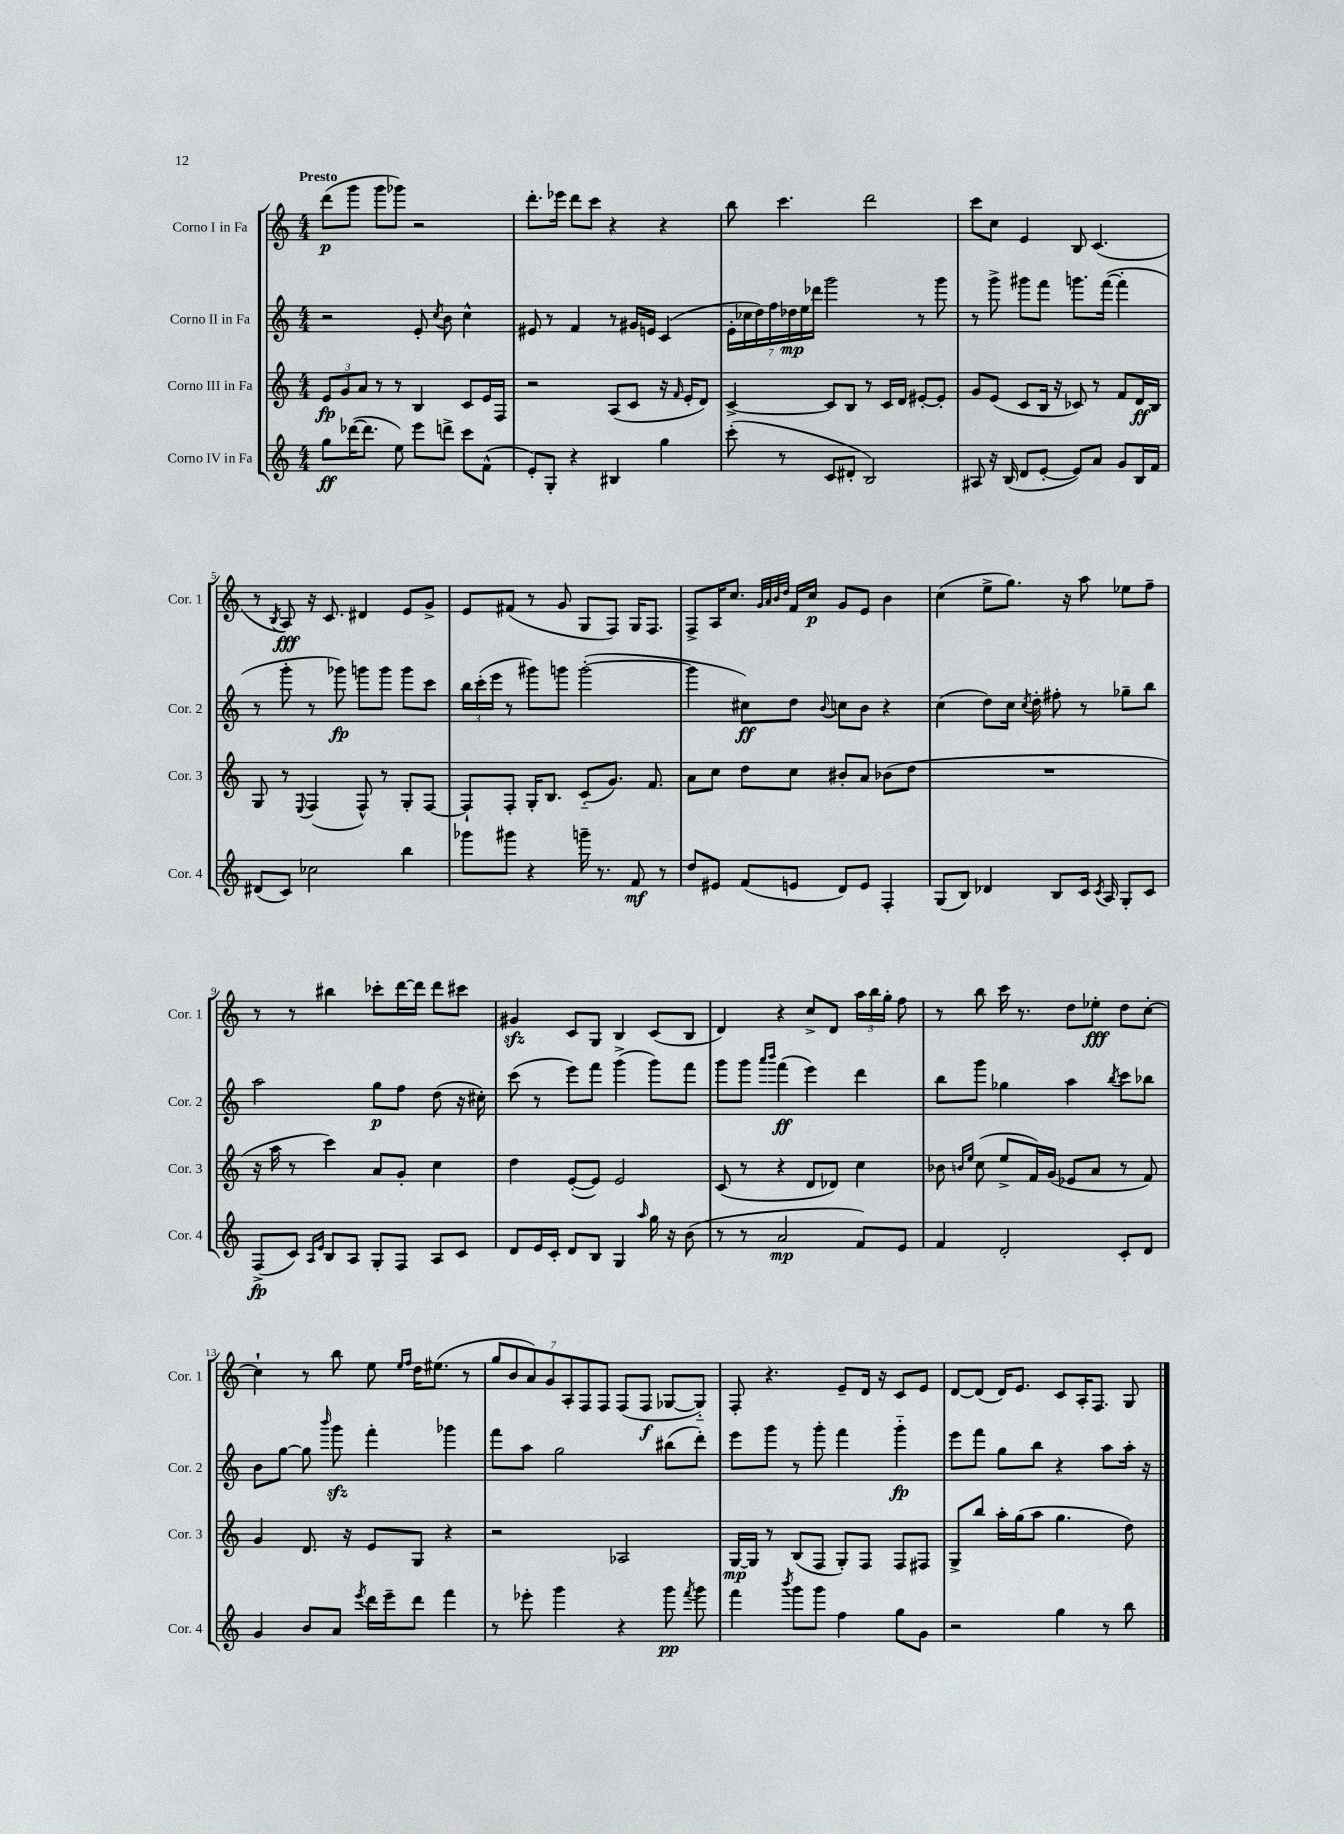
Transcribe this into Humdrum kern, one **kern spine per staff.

**kern	**dynam	**kern	**dynam	**kern	**dynam	**kern	**dynam
*part4	*part4	*part3	*part3	*part2	*part2	*part1	*part1
*staff4	*staff4	*staff3	*staff3	*staff2	*staff2	*staff1	*staff1
*I"Corno IV in Fa	*	*I"Corno III in Fa	*	*I"Corno II in Fa	*	*I"Corno I in Fa	*
*I'Cor. 4	*	*I'Cor. 3	*	*I'Cor. 2	*	*I'Cor. 1	*
*clefG2	*	*clefG2	*	*clefG2	*	*clefG2	*
*k[]	*	*k[]	*	*k[]	*	*k[]	*
*M4/4	*	*M4/4	*	*M4/4	*	*M4/4	*
=1	=1	=1	=1	=1	=1	=1	=1
!	!	!	!	!	!	!LO:TX:a:B:t=Presto	!
8gg\L	ff	12e/L	fp	2r	.	(8ddd\L	p
.	.	12g/	.	.	.	.	.
([16ddd-X\K	.	.	.	.	.	8ggg\J	.
.	.	12a/J	.	.	.	.	.
8.ddd-\J]	.	.	.	.	.	.	.
.	.	8r	.	.	.	8ggg\L	.
8ee\)	.	8r	.	.	.	8ggg-X\J)	.
8eee\L	.	4B/	.	8e'/	.	2r	.
.	.	.	.	8qcc/	.	.	.
8dddn^\J	.	.	.	8b\	.	.	.
8ccc\L	.	8c/L	.	4cc^^\	.	.	.
(8f^^\J	.	16e/L	.	.	.	.	.
.	.	16F/JJ	.	.	.	.	.
=2	=2	=2	=2	=2	=2	=2	=2
8e'/L)	.	2r	.	8e#X/	.	8.ddd'\L	.
8G'/J	.	.	.	8r	.	.	.
.	.	.	.	.	.	16eee-X\Jk	.
4r	.	.	.	4f/	.	8ddd\L	.
.	.	.	.	.	.	8ccc\J	.
4B#X/	.	(8A/L	.	8r	.	4r	.
.	.	8c/J	.	16g#X/LL	.	.	.
.	.	.	.	16en/JJ	.	.	.
4gg\	.	16r	.	(4c/	.	4r	.
.	.	16qqf/	.	.	.	.	.
.	.	16e'/KL	.	.	.	.	.
.	.	8d/J)	.	.	.	.	.
=3	=3	=3	=3	=3	=3	=3	=3
(8ccc'\	.	[4c^/	.	28e'\LL	.	8bb\	.
.	.	.	.	28cc-X\	.	.	.
.	.	.	.	28dd\)	.	.	.
.	.	.	.	28ff\	.	.	.
8r	.	.	.	.	.	4.ccc\	.
.	.	.	.	28dd-X\	mp	.	.
.	.	.	.	28ee\	.	.	.
.	.	.	.	28ddd-X\JJ	.	.	.
8c/L	.	8c/L]	.	2ggg\	.	.	.
8d#X'/J	.	8B/J	.	.	.	.	.
2B/)	.	8r	.	.	.	2ddd\	.
.	.	16c/LL	.	.	.	.	.
.	.	16d/JJ	.	.	.	.	.
.	.	[8e#X'/L	.	8r	.	.	.
.	.	8e#'/J]	.	8ggg\	.	.	.
=4	=4	=4	=4	=4	=4	=4	=4
8A#X/	.	8g/L	.	8r	.	8ccc\L	.
16r	.	(8e/J	.	8ggg^\	.	8cc\J	.
(16B/	.	.	.	.	.	.	.
8d/L	.	8c/L	.	8ggg#X\L	.	4e/	.
[8e'/J	.	16B/Jk	.	8fff\J	.	.	.
.	.	16r	.	.	.	.	.
8e/L])	.	8c-X/)	.	8.gggn\L	.	8B/	.
8a/J	.	8r	.	.	.	(4.c/	.
.	.	.	.	([16fff\Jk	.	.	.
8g/L	.	8f/L	.	4fff'\]	.	.	.
16B/L	.	16d/L	ff	.	.	.	.
16f/JJ	.	16B/JJ	.	.	.	.	.
!!LO:LB:g=z
=5	=5	=5	=5	=5	=5	=5	=5
(8d#X/L	.	8G/	.	8r	.	8r	.
.	.	.	.	.	.	8qB/	.
8c/J)	.	8r	.	8ggg'\	.	8A/)	fff
.	.	8qqE/	.	.	.	.	.
2cc-X\	.	(4F/	.	8r	.	16r	.
.	.	.	.	.	.	8.c/	.
.	.	.	.	8ggg-X\)	fp	.	.
.	.	8F^^/)	.	8gggn\L	.	4d#X/	.
.	.	8r	.	8ggg\J	.	.	.
4bb\	.	8G'/L	.	8ggg\L	.	8e/L	.
.	.	[8F/J	.	8ccc\J	.	8g^/J	.
=6	=6	=6	=6	=6	=6	=6	=6
8ggg-X\L	.	8F`/L]	.	24bb\LL	.	8e/L	.
.	.	.	.	(24ccc'\	.	.	.
.	.	.	.	24eee\JJ	.	.	.
8ggg#X\J	.	8F'/J	.	8r	.	(8f#X/J	.
4r	.	16G'/KL	.	8ggg#X\L)	.	8r	.
.	.	8.B/J	.	.	.	.	.
.	.	.	.	8gggn\J	.	8g/	.
16gggn~\	.	(8c/L	.	([2ggg'\	.	8G/L	.
8.r	.	.	.	.	.	.	.
.	.	8.g/J)	.	.	.	8F/J)	.
8f/	mf	.	.	.	.	16G/KL	.
.	.	8.f/	.	.	.	8.F/J	.
8r	.	.	.	.	.	.	.
=7	=7	=7	=7	=7	=7	=7	=7
8dd/L	.	8a\L	.	4ggg\]	.	8F^/L	.
8e#X/J	.	8cc\J	.	.	.	16A/K	.
.	.	.	.	.	.	8.cc/J	.
(8f/L	.	8dd\L	.	8cc#X\L)	ff	.	.
.	.	.	.	.	.	32qqg/LLL	.
.	.	.	.	.	.	32qqa/	.
.	.	.	.	.	.	32qqb/	.
.	.	.	.	.	.	32qqdd/JJJ	.
8en/J	.	8cc\J	.	8dd\J	.	16f/LL	.
.	.	.	.	.	.	16cc/JJ	p
.	.	.	.	8qqb/	.	.	.
8d/L)	.	8b#X'/L	.	8ccn\L	.	8g/L	.
8e/J	.	8a/J	.	8b\J	.	8e/J	.
4F'/	.	(8b-X\L	.	4r	.	4b\	.
.	.	8dd\J	.	.	.	.	.
=8	=8	=8	=8	=8	=8	=8	=8
(8G/L	.	1r	.	(4cc\	.	(4cc\	.
8B/J)	.	.	.	.	.	.	.
4d-X/	.	.	.	8dd\L)	.	8ee^\L	.
.	.	.	.	16cc\Jk	.	8.gg\J)	.
.	.	.	.	8qcc/	.	.	.
.	.	.	.	16dd'\	.	.	.
8B/L	.	.	.	8ff#X'\	.	.	.
.	.	.	.	.	.	16r	.
16c/Jk	.	.	.	8r	.	8aa\	.
8qc/	.	.	.	.	.	.	.
16A/	.	.	.	.	.	.	.
8G'/L	.	.	.	8gg-X~\L	.	8ee-X\L	.
8c/J	.	.	.	8bb\J	.	8ff~\J	.
!!LO:LB:g=z
=9	=9	=9	=9	=9	=9	=9	=9
(8F^/L	fp	16r	.	2aa\	.	8r	.
.	.	16aa\	.	.	.	.	.
8c/J)	.	8r	.	.	.	8r	.
16qqA/LL	.	.	.	.	.	.	.
16qqe/JJ	.	.	.	.	.	.	.
8B/L	.	4ccc\)	.	.	.	4bb#X\	.
8A/J	.	.	.	.	.	.	.
8G'/L	.	8a/L	.	8gg\L	p	8ccc-X'\L	.
8F/J	.	8g'/J	.	8ff\J	.	[16ddd\L	.
.	.	.	.	.	.	16ddd\JJ]	.
8A/L	.	4cc\	.	(8dd\	.	8ddd\L	.
8c/J	.	.	.	16r	.	8ccc#X\J	.
.	.	.	.	16cc#X'\)	.	.	.
=10	=10	=10	=10	=10	=10	=10	=10
8d/L	.	4dd\	.	(8ccc\	.	4g#Xzz/	.
16e/L	.	.	.	8r	.	.	.
16c'/JJ	.	.	.	.	.	.	.
8d/L	.	([8e'/L	.	8eee\L)	.	8c/L	.
8B/J	.	8e/J])	.	8fff\J	.	8G/J	.
4G/	.	2e/	.	(4ggg^\	.	4B/	.
16qqaa/	.	.	.	.	.	.	.
16gg\	.	.	.	8ggg\L)	.	(8c/L	.
16r	.	.	.	.	.	.	.
(8b\	.	.	.	8fff\J	.	8B/J	.
=11	=11	=11	=11	=11	=11	=11	=11
8r	.	(8c/	.	8ggg\L	.	4d/)	.
8r	.	8r	.	8ggg\J	.	.	.
.	.	.	.	16qqaaa/LL	.	.	.
.	.	.	.	16qqbbb/JJ	.	.	.
2a/	mp	4r	.	(4fff\	ff	4r	.
.	.	8d/L	.	4eee\)	.	8cc^/L	.
.	.	8d-X/J)	.	.	.	8d/J	.
8f/L)	.	4cc\	.	4ddd\	.	24aa\LL	.
.	.	.	.	.	.	24bb\	.
.	.	.	.	.	.	24gg'\JJ	.
8e/J	.	.	.	.	.	8ff\	.
=12	=12	=12	=12	=12	=12	=12	=12
4f/	.	8b-X\	.	8bb\L	.	8r	.
.	.	16qqbn/LL	.	.	.	.	.
.	.	16qqee/JJ	.	.	.	.	.
.	.	(8cc\	.	8ggg\J	.	8bb\	.
2d'/	.	8ee^/L	.	4gg-X\	.	16ccc\	.
.	.	.	.	.	.	8.r	.
.	.	16f/L)	.	.	.	.	.
.	.	(16g/JJ	.	.	.	.	.
.	.	8e-X/L	.	4aa\	.	8dd\L	.
.	.	8a/J	.	.	.	8ee-X'\J	fff
.	.	.	.	8qbb/	.	.	.
8c'/L	.	8r	.	8ccc\L	.	8dd\L	.
8d/J	.	8f/)	.	8bb-X\J	.	[8cc'\J	.
!!LO:LB:g=z
=13	=13	=13	=13	=13	=13	=13	=13
4g/	.	4g/	.	8b\L	.	4cc`\]	.
.	.	.	.	[8gg\J	.	.	.
8b/L	.	8.d/	.	8gg\]	.	8r	.
.	.	.	.	16qqbbb/	.	.	.
8a/J	.	.	.	8gggzz\	.	8bb\	.
.	.	16r	.	.	.	.	.
8qeee/	.	.	.	.	.	.	.
16ddd\LL	.	8e/L	.	4fff'\	.	8ee\	.
16eee~\J	.	.	.	.	.	.	.
.	.	.	.	.	.	16qqee/LL	.
.	.	.	.	.	.	16qqff/JJ	.
8ddd\J	.	8G/J	.	.	.	16dd\KL	.
.	.	.	.	.	.	(8.ee#X\J	.
4fff\	.	4r	.	4ggg-X\	.	.	.
.	.	.	.	.	.	8r	.
=14	=14	=14	=14	=14	=14	=14	=14
8r	.	2r	.	8fff\L	.	14gg/L	.
.	.	.	.	.	.	14b/	.
8eee-X'\	.	.	.	8aa\J	.	.	.
.	.	.	.	.	.	14a/)	.
.	.	.	.	.	.	14g/	.
4ggg\	.	.	.	2gg\	.	.	.
.	.	.	.	.	.	14A'/	.
.	.	.	.	.	.	14F/	.
.	.	.	.	.	.	14F/J	.
4r	.	2A-X/	.	.	.	(8F/L	.
.	.	.	.	.	.	8F/J	f
8ggg\	pp	.	.	(8bb#X\L	.	[8G-X/L	.
8qfff/	.	.	.	.	.	.	.
8ggg\	.	.	.	8ddd'\J)	.	8G-/J])	.
=15	=15	=15	=15	=15	=15	=15	=15
4fff\	.	[16G/LL	mp	8eee\L	.	8F'/	.
.	.	16G/JJ]	.	.	.	.	.
.	.	8r	.	8ggg\J	.	4.r	.
8qbbb/	.	.	.	.	.	.	.
8ggg\L	.	(8B/L	.	8r	.	.	.
8ggg\J	.	8F/J	.	8ggg'\	.	.	.
4ff\	.	8G'/L)	.	4fff\	.	8e~/L	.
.	.	8F/J	.	.	.	16d/Jk	.
.	.	.	.	.	.	16r	.
8gg\L	.	8F/L	.	4ggg\	fp	8c/L	.
8g\J	.	8F#X/J	.	.	.	8e/J	.
=16	=16	=16	=16	=16	=16	=16	=16
2r	.	8G^/L	.	8eee\L	.	[8d/L	.
.	.	8bb/J	.	8fff\J	.	(8d/J]	.
.	.	16aa'\LL	.	8gg\L	.	16d/KL)	.
.	.	(16gg\J	.	.	.	8.e/J	.
.	.	8aa\J	.	8bb\J	.	.	.
4gg\	.	4.gg\	.	4r	.	8c/L	.
.	.	.	.	.	.	16A'/K	.
.	.	.	.	.	.	8.F/J	.
8r	.	.	.	8aa\L	.	.	.
8bb\	.	8dd\)	.	16aa'\Jk	.	8G/	.
.	.	.	.	16r	.	.	.
==	==	==	==	==	==	==	==
*-	*-	*-	*-	*-	*-	*-	*-
